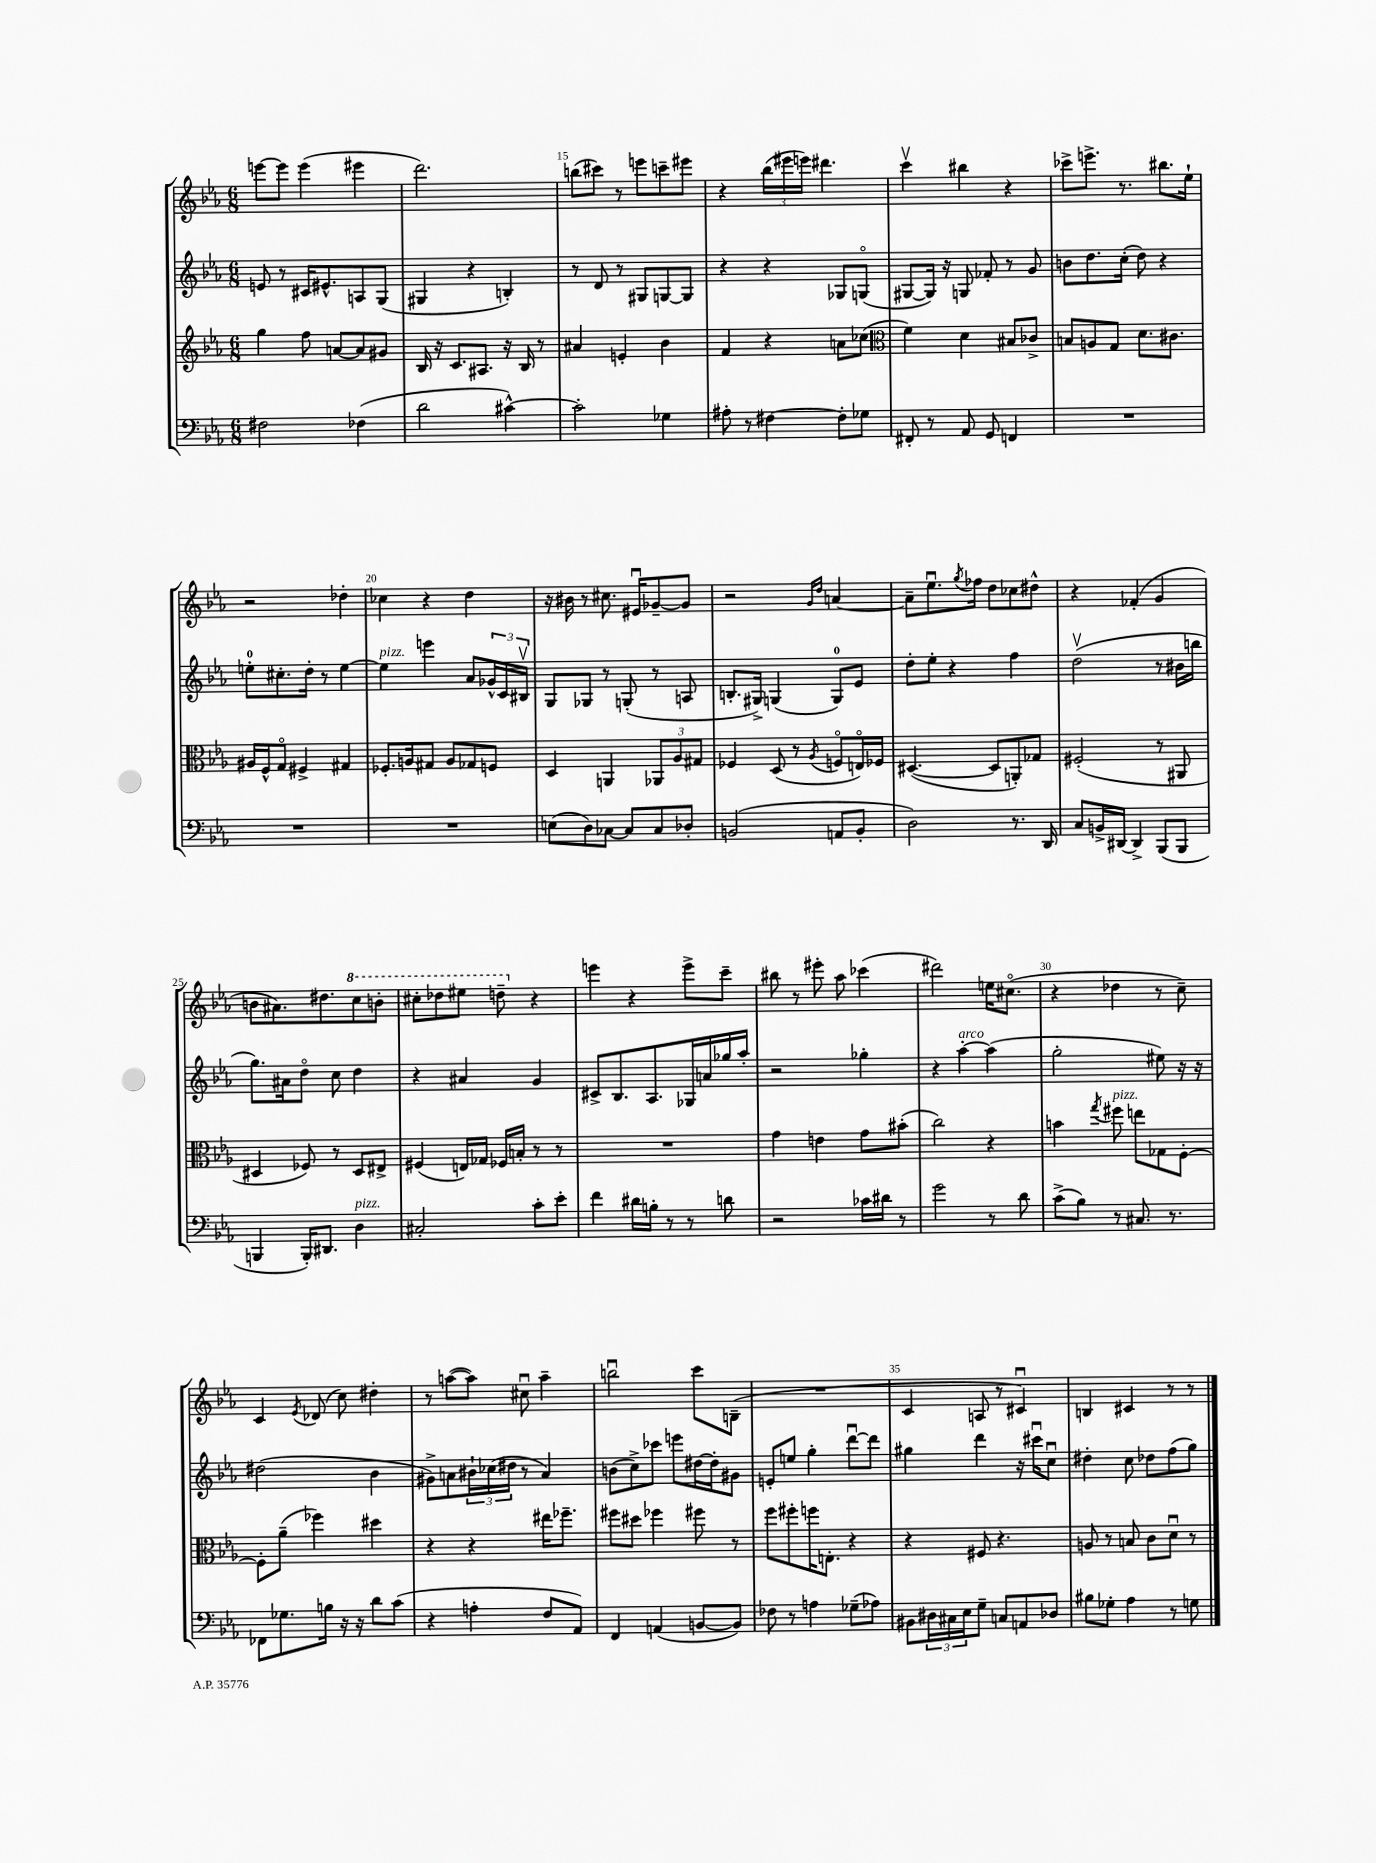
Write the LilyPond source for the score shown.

<<
\new StaffGroup <<
\new Staff = "s0" {
    \clef treble \key ees \major \numericTimeSignature \time 6/8
    e'''8~ e'''8 e'''4( eis'''4 |
    d'''2.) |
    b''8( cis'''8) r8 e'''8 c'''8-- eis'''8 |
    r4 \tuplet 3/2 { bes''16( eis'''16 e'''16) } dis'''4. |
    c'''4\upbow bis''4 r4 |
    ces'''8-> e'''8.-> r8. bis''8. ees''16-! |
    r2 des''4-. |
    ces''4 r4 d''4 |
    r16 bis'16 r8 cis''8. eis'16\downbow ges'8~-- ges'8 |
    r2 \grace { g'16 d''16 } a'4~ |
    a'8-- ees''8.\downbow \acciaccatura { g''8 } fes''16 d''8 ces''8 dis''8-^ |
    r4 fes'4-.( g'4 |
    b'8 ais'8.) dis''8. \ottava #1 c'''8 b''8-. |
    cis'''8-. des'''8 eis'''8 d'''8-- \ottava #0 r4 |
    e'''4 r4 e'''8-> c'''8-- |
    bis''8 r8 eis'''8-. aes''8 ces'''4( |
    dis'''2) e''16 cis''8.\flageolet( |
    r4 des''4 r8 c''8--) |
    c'4 \acciaccatura { ees'8 } des'8( c''8) dis''4-. |
    r8 a''8~( a''8) cis''8\downbow a''4-- |
    b''2\downbow c'''8 b8--( |
    R2. |
    c'4 a8 r8 cis'4\downbow) |
    b4 cis'4 r8 r8 \bar "|." |
}
\new Staff = "s1" {
    \clef treble \key ees \major \numericTimeSignature \time 6/8
    e'8 r8 cis'16 eis'8.-^ a8 g8( |
    gis4 r4 b4-.) |
    r8 d'8 r8 gis8 g8~ g8 |
    r4 r4 ges8 g8\flageolet( |
    gis8~ gis16) r16 g8 fes'8-. r8 g'8 |
    b'8 d''8. c''16-.( d''8) r4 |
    e''8-0-. cis''8.-. d''16-. r8 e''4~ |
    e''4^\markup { \italic "pizz." } e'''4 aes'8 \tuplet 3/2 { ges'16-^ c'16 bis16\upbow } |
    g8 ges8 r8 g8-.( r8 a8 |
    b8.-. gis16->) g4( g8-0) ees'8 |
    d''8-. ees''8-. r4 f''4 |
    d''2\upbow( r8 bis'16 b''16 |
    g''8.) ais'16 d''8\flageolet c''8 d''4 |
    r4 ais'4 g'4 |
    cis'8-> bes8. aes8. ges16 a'16 ges''16 aes''16-. |
    r2 ges''4-. |
    r4 aes''4~-.^\markup { \italic "arco" } aes''4( |
    g''2-. eis''8) r16 r16 |
    dis''2( bes'4 |
    gis'8->) a'8 \tuplet 3/2 { bis'16-! ces''16( dis''16 } r8 a'4) |
    b'8( c''8->) ces'''8 e'''8 dis''16~ dis''16-. gis'8 |
    e'8-. e''8 g''4-. d'''8~\downbow d'''8 |
    gis''4 d'''4 r16 cis'''16\downbow c''8\downbow |
    dis''4-. c''8 des''8 f''8( g''8) \bar "|." |
}
\new Staff = "s2" {
    \clef treble \key ees \major \numericTimeSignature \time 6/8
    g''4 f''8 a'8~ a'8 gis'8 |
    bes16 r16 c'8. ais8. r16 bes16 r8 |
    ais'4 e'4-. bes'4 |
    f'4 r4 a'8 ces''8( |
    \clef alto f'4) d'4 bis8 ces'8-> |
    b8 a8 g8 d'8. cis'8. |
    ais16 f16-^ g8\flageolet fis4-> gis4 |
    fes8.-. a16 gis8 a8 ges8 f8 |
    d4 a,4 \tuplet 3/2 { aes,8 aes8 gis8 } |
    fes4 d8( r8 \acciaccatura { aes8 } f8\flageolet e16\flageolet) fes16 |
    dis4.~( dis8 a,8-.) ges8 |
    fis2-.( r8 ais,8 |
    dis4 fes8) r8 dis8 eis8-> |
    fis4( e16) ges16 fes16 b16-. r8 r8 |
    R2. |
    g'4 e'4 g'8 bis'8-.( |
    c''2) r4 |
    b'4 \acciaccatura { g''8 } fis''8^\markup { \italic "pizz." } e''8 ges8 f8~-. |
    f8-. aes'8--( fes''4) dis''4 |
    r4 r4 eis''16 fes''8.-- |
    fis''8 dis''8 fes''4 fis''8 r8 |
    f''8 fis''8-. f''16 e8.-. r4 |
    r4 fis8 r4. |
    a8 r8 b8 c'8 d'8\downbow r8 \bar "|." |
}
\new Staff = "s3" {
    \clef bass \key ees \major \numericTimeSignature \time 6/8
    fis2 fes4( |
    d'2 cis'4~-^) |
    cis'2-. ges4 |
    ais8-. r8 fis4~ fis8-. ges8 |
    fis,8-. r8 aes,8 g,8 f,4 |
    R2. |
    R2. |
    R2. |
    e8( d8) ces8~ ces8 ces8 des8-. |
    b,2( a,8 b,8-. |
    d2) r8. d,16 |
    c8 b,16-> dis,16~ dis,4-> bes,,8( bes,,8 |
    b,,4 b,,16-.) dis,8. d4^\markup { \italic "pizz." } |
    cis2-. c'8-. ees'8-. |
    f'4 dis'16 b16-. r8 r8 d'8 |
    r2 ces'16 dis'16 r8 |
    g'2 r8 d'8 |
    c'8->( bes8) r8 cis8. r8. |
    fes,8 ges8. b16 r16 r16 d'8 c'8( |
    r4 a4-. f8 aes,8) |
    f,4 a,4( b,8~ b,8) |
    fes8 r8 a4 ges8--( aes8) |
    bis,8 \tuplet 3/2 { dis16 cis16 ees16 } g8-- c8 a,8 des8 |
    bis8 ges8-. aes4 r8 g8 \bar "|." |
}
>>
>>
\layout { \context { \Score currentBarNumber = #13 \override BarNumber.break-visibility = ##(#f #t #t) barNumberVisibility = #(every-nth-bar-number-visible 5) } }
